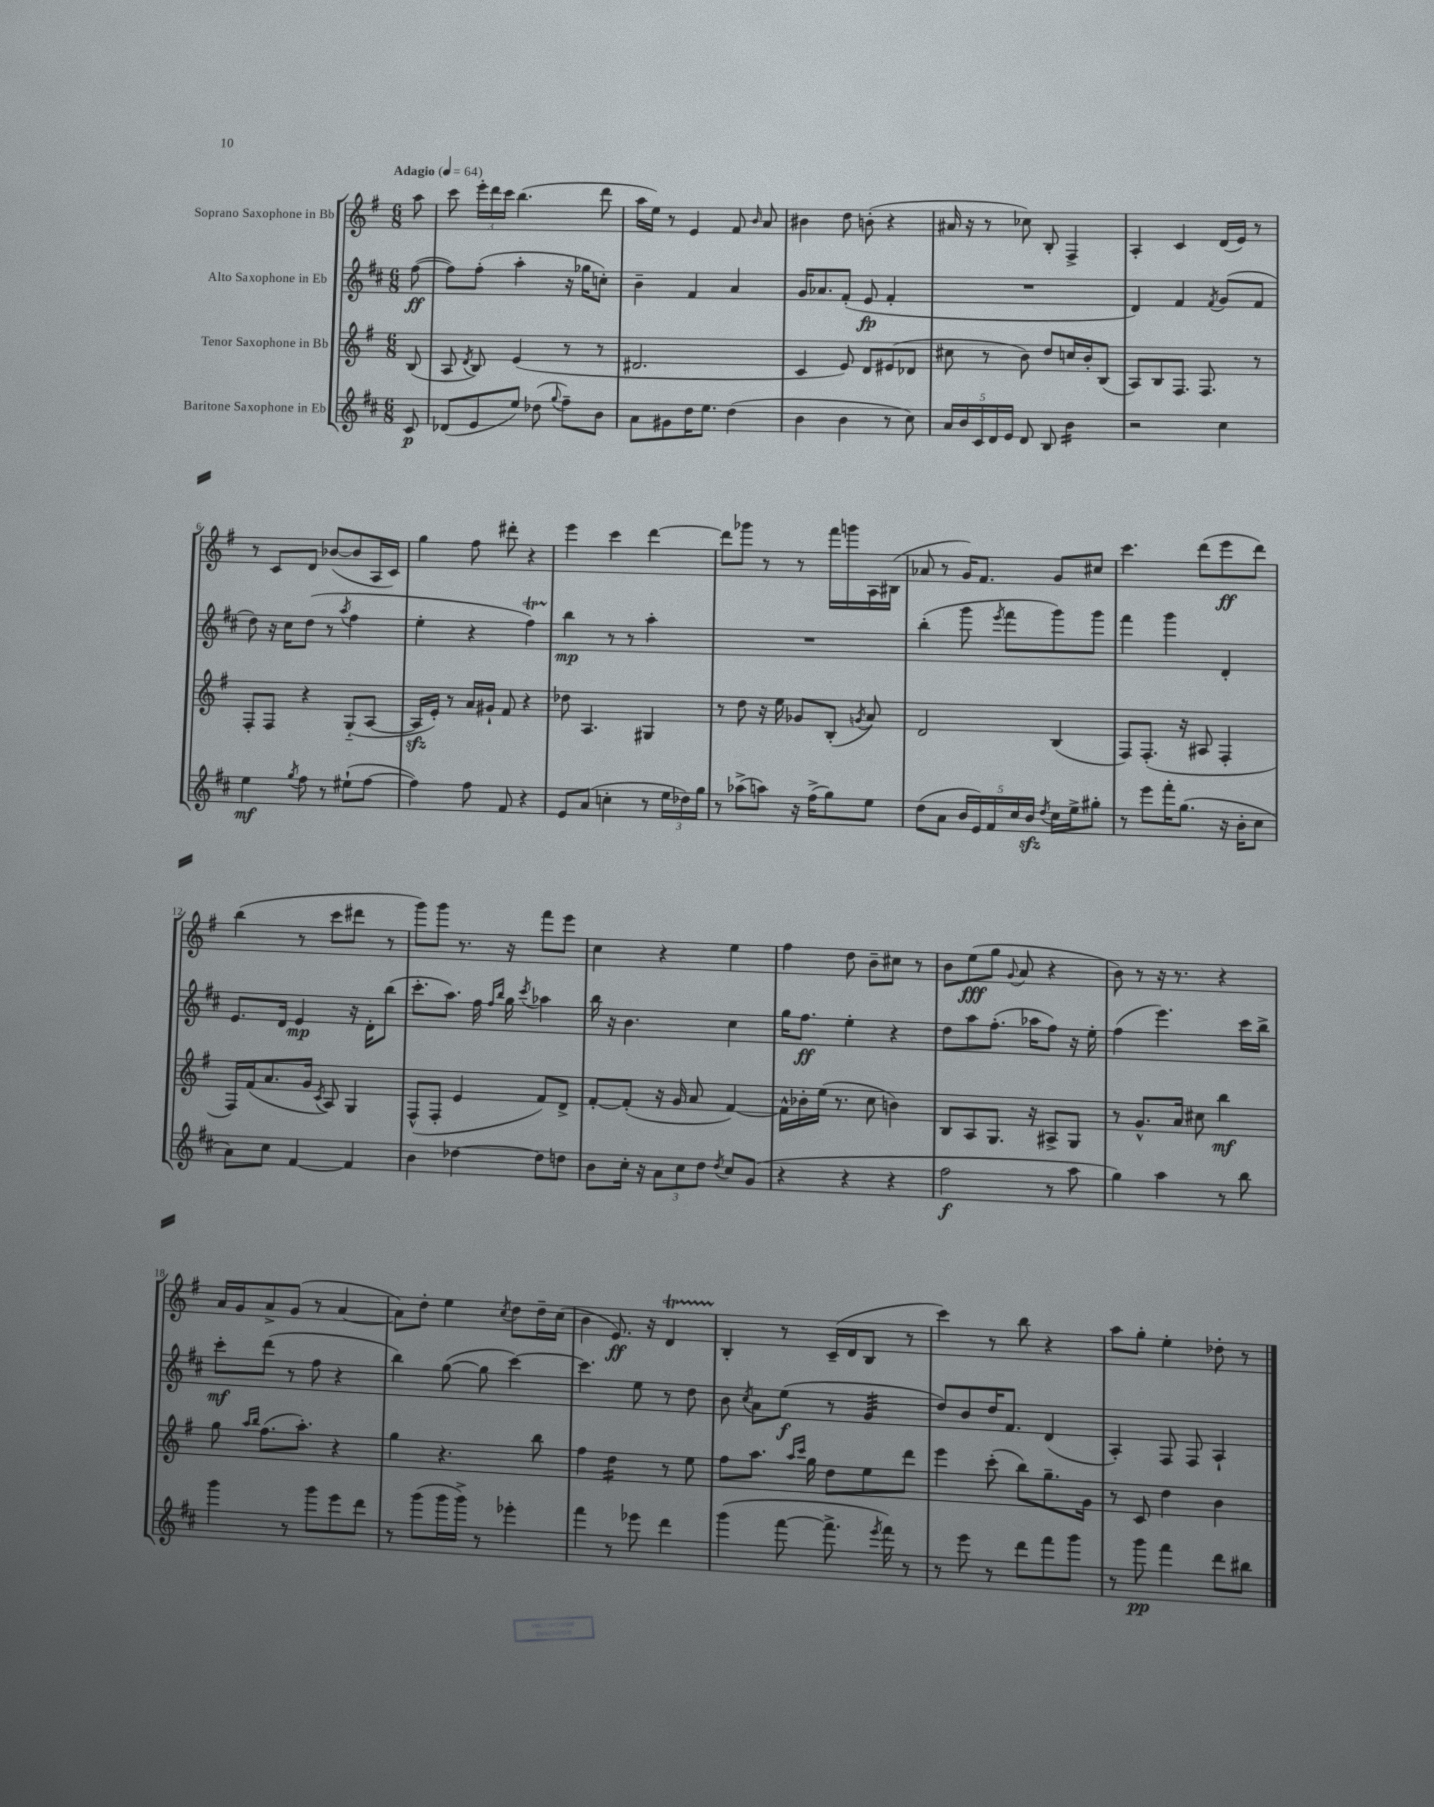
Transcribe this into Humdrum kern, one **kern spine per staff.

**kern	**dynam	**kern	**dynam	**kern	**dynam	**kern	**dynam
*part4	*part4	*part3	*part3	*part2	*part2	*part1	*part1
*staff4	*staff4	*staff3	*staff3	*staff2	*staff2	*staff1	*staff1
*I"Baritone Saxophone in Eb	*	*I"Tenor Saxophone in Bb	*	*I"Alto Saxophone in Eb	*	*I"Soprano Saxophone in Bb	*
*clefG2	*	*clefG2	*	*clefG2	*	*clefG2	*
*k[f#c#]	*	*k[f#]	*	*k[f#c#]	*	*k[f#]	*
*M6/8	*	*M6/8	*	*M6/8	*	*M6/8	*
*MM64	*	*MM64	*	*MM64	*	*MM64	*
=	=	=	=	=	=	=	=
!	!	!	!	!	!	!LO:TX:a:B:t=Adagio	!
8c#/	p	(8B/	.	([8ff#\	ff	8aa\	.
=1	=1	=1	=1	=1	=1	=1	=1
(8d-X/L	.	8A/	.	8ff#\L])	.	8ccc\	.
.	.	8qd/	.	.	.	.	.
8e/	.	8B/)	.	(8ff#'\J	.	24eee'\LL	.
.	.	.	.	.	.	24ddd\	.
.	.	.	.	.	.	24ccc\JJ	.
8ee/J)	.	(4e/	.	4aa'\	.	(4.bb\	.
(8dd-X\	.	.	.	.	.	.	.
8qqgg/	.	.	.	.	.	.	.
8ff#~\L)	.	8r	.	16r	.	.	.
.	.	.	.	16gg-X\KL	.	.	.
8b\J	.	8r	.	8ccn'\J)	.	8ddd\	.
=2	=2	=2	=2	=2	=2	=2	=2
8a\L	.	2.d#X/	.	4b~\	.	16aa\LL	.
.	.	.	.	.	.	16ee\JJ)	.
8g#X\	.	.	.	.	.	8r	.
16dd\K	.	.	.	4f#/	.	4e/	.
8.ee\J	.	.	.	.	.	.	.
(4dd\	.	.	.	4a/	.	8f#/	.
.	.	.	.	.	.	16qqb/	.
.	.	.	.	.	.	8a/	.
=3	=3	=3	=3	=3	=3	=3	=3
4b\	.	4c/	.	16g/KL	.	4b#X\	.
.	.	.	.	8.a-X/	.	.	.
4b\	.	8e/)	.	(8f#'/J	.	8dd\	.
.	.	8d/L	.	8e/	fp	(8bn'\	.
8r	.	(8e#X/	.	4f#'/	.	4r	.
8cc#\)	.	8d-X/J	.	.	.	.	.
=4	=4	=4	=4	=4	=4	=4	=4
20a/LL	.	8cc#X\	.	2.r	.	16a#X/	.
20b/	.	.	.	.	.	.	.
.	.	.	.	.	.	16r	.
20c#/	.	.	.	.	.	.	.
.	.	8r	.	.	.	8r	.
20d/	.	.	.	.	.	.	.
20e/JJ	.	.	.	.	.	.	.
8d/	.	8b\)	.	.	.	8cc-X\)	.
8B/	.	8dd/L	.	.	.	8B'/	.
*tremolo	*	*	*	*	*	*	*
16b\LL	.	16ccn/L	.	.	.	4F#^/	.
16b\	.	16b'/J	.	.	.	.	.
16b\	.	(8B/J	.	.	.	.	.
16b\JJ	.	.	.	.	.	.	.
*Xtremolo	*	*	*	*	*	*	*
=5	=5	=5	=5	=5	=5	=5	=5
2r	.	8A/L)	.	4d/)	.	4A'/	.
.	.	8B/	.	.	.	.	.
.	.	8.F#/J	.	4f#/	.	4c/	.
.	.	8.F#/	.	.	.	.	.
.	.	.	.	8qf#/	.	.	.
4cc#\	.	.	.	(8g/L	.	(16d/LL	.
.	.	.	.	.	.	16e/JJ)	.
.	.	8r	.	8f#/J	.	8r	.
!!LO:LB:g=z
=6	=6	=6	=6	=6	=6	=6	=6
4ee\	mf	8F#'/L	.	8dd\)	.	8r	.
.	.	8F#/J	.	16r	.	8c/L	.
.	.	.	.	16cc#\KL	.	.	.
8qgg/	.	.	.	.	.	.	.
8ff#\	.	4r	.	(8dd\J	.	8d/J	.
8r	.	.	.	8r	.	([8b-X/L	.
.	.	.	.	8qaa/	.	.	.
(8ee#X`\L	.	(8G/L	.	4ff#\	.	8b-/]	.
[8ff#\J	.	[8A/J	.	.	.	16A/L	.
.	.	.	.	.	.	16c/JJ)	.
=7	=7	=7	=7	=7	=7	=7	=7
4ff#\])	.	16Azz/LL]	.	4ee'\	.	4gg\	.
.	.	16e'/JJ)	.	.	.	.	.
.	.	8r	.	.	.	.	.
8ff#\	.	16a/LL	.	4r	.	8ff#\	.
.	.	16g#X`/JJ	.	.	.	.	.
8f#/	.	8f#/	.	.	.	8ddd#X'\	.
4r	.	4r	.	4ff#t\)	.	4r	.
=8	=8	=8	=8	=8	=8	=8	=8
8e/L	.	8dd-X\	.	4bb\	mp	4eee\	.
(8a/J	.	4.A/	.	.	.	.	.
4ccn'\	.	.	.	8r	.	4ccc\	.
.	.	.	.	8r	.	.	.
8r	.	4G#X/	.	4aa'\	.	[4ddd\	.
24ee\LL	.	.	.	.	.	.	.
24dd-X\)	.	.	.	.	.	.	.
24gg\JJ	.	.	.	.	.	.	.
=9	=9	=9	=9	=9	=9	=9	=9
8r	.	8r	.	2.r	.	8ddd\L]	.
(8aa-X^\L	.	8dd\	.	.	.	8ggg-X\J	.
8aan\J)	.	16r	.	.	.	8r	.
.	.	16ee\	.	.	.	.	.
16r	.	8g-X/L	.	.	.	8r	.
(16ff#^\KL	.	.	.	.	.	.	.
8gg\)	.	(8B'/J	.	.	.	16fff#\LL	.
.	.	.	.	.	.	16gggn\	.
.	.	8qgn/	.	.	.	.	.
8ee\J	.	8a/)	.	.	.	16A\	.
.	.	.	.	.	.	(16B#X\JJ	.
=10	=10	=10	=10	=10	=10	=10	=10
(8dd\L	.	2d/	.	(4bb'\	.	8a-X/	.
8a\J	.	.	.	.	.	8r	.
20b/LL	.	.	.	8ggg\	.	16g/KL)	.
20e/)	.	.	.	.	.	.	.
.	.	.	.	.	.	8.f#/J	.
20f#/	.	.	.	.	.	.	.
.	.	.	.	8qeee/	.	.	.
.	.	.	.	8fff#\L	.	.	.
20cc#/	.	.	.	.	.	.	.
20bzz/JJ	.	.	.	.	.	.	.
8qdd/	.	.	.	.	.	.	.
16cc#\LL	.	(4B/	.	8ggg\)	.	8g/L	.
16ee^\J	.	.	.	.	.	.	.
8gg#X'\J	.	.	.	8ggg\J	.	8cc#X/J	.
=11	=11	=11	=11	=11	=11	=11	=11
8r	.	8F#/L)	.	4fff#\	.	4.ccc\	.
8eee\L	.	(8.F#'/J	.	.	.	.	.
16fff#'\K	.	.	.	4ggg\	.	.	.
(8.gg\J	.	16r	.	.	.	.	.
.	.	8A#X/	.	.	.	(8ddd\L	.
16r	.	4F#'/	.	4d'/	.	8eee\	ff
16b'\KL	.	.	.	.	.	.	.
8cc#\J	.	.	.	.	.	8ddd\J)	.
!!LO:LB:g=z
=12	=12	=12	=12	=12	=12	=12	=12
8a\L)	.	16F#/LL)	.	8.e/L	.	(4bb\	.
.	.	(16f#/J	.	.	.	.	.
8cc#\J	.	8.a/	.	.	.	.	.
.	.	.	.	16d/Jk	.	.	.
[4f#/	.	.	.	4e/	mp	8r	.
.	.	16g/Jk	.	.	.	.	.
.	.	8qc/	.	.	.	.	.
.	.	8A/)	.	.	.	8ccc\L	.
4f#/]	.	4G/	.	16r	.	8ddd#X\J	.
.	.	.	.	16d'\KL	.	.	.
.	.	.	.	(8bb\J	.	8r	.
=13	=13	=13	=13	=13	=13	=13	=13
4b\	.	(8F#^^/L	.	8.ccc#'\L	.	8ggg\L)	.
.	.	8F#'/J	.	.	.	8ggg\J	.
.	.	.	.	8.aa\J)	.	.	.
[4dd-X\	.	4e/	.	.	.	8.r	.
.	.	.	.	16ff#\	.	.	.
.	.	.	.	16qqff#/LL	.	.	.
.	.	.	.	16qqbb/JJ	.	.	.
.	.	.	.	16gg\	.	16r	.
.	.	.	.	8qccc#/	.	.	.
8dd-\L]	.	8f#/L)	.	4aa-X\	.	8fff#\L	.
8ddn\J	.	8d^/J	.	.	.	8eee\J	.
=14	=14	=14	=14	=14	=14	=14	=14
8b\L	.	[8f#'/L	.	16bb\	.	4cc\	.
.	.	.	.	16r	.	.	.
16cc#'\Jk	.	(8f#'/J]	.	4.b\	.	.	.
16r	.	.	.	.	.	.	.
12a\L	.	16r	.	.	.	4r	.
.	.	16g/	.	.	.	.	.
12cc#\	.	.	.	.	.	.	.
.	.	8a/	.	.	.	.	.
12dd\J	.	.	.	.	.	.	.
8qdd/	.	.	.	.	.	.	.
8cc#/L	.	[4f#/)	.	4cc#\	.	4ee\	.
(8g/J	.	.	.	.	.	.	.
=15	=15	=15	=15	=15	=15	=15	=15
4r	.	16f#^^\LL]	.	16gg\KL	.	4ff#\	.
.	.	16b-X'\	.	8.ff#\J	ff	.	.
.	.	(16ee\JJ	.	.	.	.	.
.	.	8.r	.	.	.	.	.
4r	.	.	.	4ee'\	.	8dd\	.
.	.	8cc\	.	.	.	8b~\L	.
4r	.	4bn\)	.	4r	.	8cc#X\J	.
.	.	.	.	.	.	8r	.
=16	=16	=16	=16	=16	=16	=16	=16
2ff#\	f	8B/L	.	8dd\L	.	8b\L	.
.	.	8A/	.	8aa\	.	(8ee\	fff
.	.	8.G/J	.	(8.ff#'\J	.	8gg\J	.
.	.	.	.	.	.	8qqg/	.
.	.	.	.	.	.	8a/	.
.	.	16r	.	16aa-X\KL	.	.	.
8r	.	8A#X^/L	.	8ff#\J)	.	4r	.
8aa\	.	8G/J	.	16r	.	.	.
.	.	.	.	16ee'\	.	.	.
=17	=17	=17	=17	=17	=17	=17	=17
4gg\)	.	8r	.	(4ff#\	.	8b\)	.
.	.	8.g^^/L	.	.	.	8r	.
4aa\	.	.	.	4.eee\)	.	16r	.
.	.	16a/Jk	.	.	.	8.r	.
.	.	8cc#X\	.	.	.	.	.
8r	.	4bb\	mf	.	.	4r	.
8bb\	.	.	.	16ccc#\LL	.	.	.
.	.	.	.	16bb^\JJ	.	.	.
!!LO:LB:g=z
=18	=18	=18	=18	=18	=18	=18	=18
4ggg\	.	8gg\	.	8ccc#'\L	mf	16a/LL	.
.	.	.	.	.	.	16g/J	.
.	.	16qqaa/LL	.	.	.	.	.
.	.	16qqbb/JJ	.	.	.	.	.
.	.	(8.ff#\L	.	(8ddd\J	.	8a^/	.
8r	.	.	.	8r	.	(8g/J	.
.	.	8.aa'\J)	.	.	.	.	.
8ggg\L	.	.	.	8ff#\	.	8r	.
8eee\	.	4r	.	4r	.	[4a/	.
8ddd\J	.	.	.	.	.	.	.
=19	=19	=19	=19	=19	=19	=19	=19
8r	.	4gg\	.	4bb\)	.	8a\L])	.
(8ggg\L	.	.	.	.	.	8dd'\J	.
16ggg\L	.	4.r	.	([8gg\	.	4ee\	.
16ggg^\JJ)	.	.	.	.	.	.	.
8r	.	.	.	8gg\]	.	.	.
.	.	.	.	.	.	8qcc/	.
4eee-X'\	.	.	.	[4ccc#\)	.	8dd\L	.
.	.	8bb\	.	.	.	16dd~\L	.
.	.	.	.	.	.	(16cc\JJ	.
=20	=20	=20	=20	=20	=20	=20	=20
4fff#\	.	4ff#\	.	4.ccc#\]	.	4b\	.
*	*	*tremolo	*	*	*	*	*
8r	.	16dd\LL	.	.	.	8.e/)	ff
.	.	16dd\	.	.	.	.	.
8eee-X\	.	16dd\	.	8ee\	.	.	.
.	.	16dd\JJ	.	.	.	16r	.
*	*	*Xtremolo	*	*	*	*	*
4ddd\	.	8r	.	8r	.	4dT/	.
.	.	8ee\	.	8dd\	.	.	.
=21	=21	=21	=21	=21	=21	=21	=21
(4ggg\	.	8ff#\L	.	8b\	.	4B'/	.
.	.	.	.	8qcc#/	.	.	.
.	.	8.aa\J	.	8a\L	.	.	.
[8fff#\	.	.	.	(8ee\J	f	8r	.
.	.	16qqaa/LL	.	.	.	.	.
.	.	16qqccc/JJ	.	.	.	.	.
.	.	16gg\	.	.	.	.	.
8.fff#^\]	.	8dd\L	.	8r	.	(16c~/LL	.
.	.	.	.	.	.	16d/J	.
*	*	*	*	*tremolo	*	*	*
.	.	8ee\	.	32g/LLL	.	8B/J	.
.	.	.	.	32g/	.	.	.
8qeee/	.	.	.	.	.	.	.
16fff#\)	.	.	.	32g/	.	.	.
.	.	.	.	32g/	.	.	.
8r	.	8ddd\J	.	32g/	.	8r	.
.	.	.	.	32g/	.	.	.
.	.	.	.	32g/	.	.	.
.	.	.	.	32g/JJJ	.	.	.
*	*	*	*	*Xtremolo	*	*	*
=22	=22	=22	=22	=22	=22	=22	=22
8r	.	4eee\	.	8dd/L)	.	4ccc\)	.
8eee\	.	.	.	8b/	.	.	.
8r	.	(8ccc'\	.	16dd/K	.	8r	.
.	.	.	.	8.f#/J	.	.	.
8ddd\L	.	8bb\L)	.	.	.	8bb\	.
8fff#\	.	8.gg~\	.	(4d/	.	4r	.
8ggg\J	.	.	.	.	.	.	.
.	.	16g\Jk	.	.	.	.	.
=23	=23	=23	=23	=23	=23	=23	=23
8r	.	8r	.	4A'/)	.	8aa\L	.
8ggg\	pp	8c/	.	.	.	8gg'\J	.
4fff#\	.	4dd\	.	8F#/	.	4ee'\	.
.	.	.	.	8F#/	.	.	.
8ddd\L	.	4b\	.	4A`/	.	8dd-X'\	.
8bb#X\J	.	.	.	.	.	8r	.
==	==	==	==	==	==	==	==
*-	*-	*-	*-	*-	*-	*-	*-
